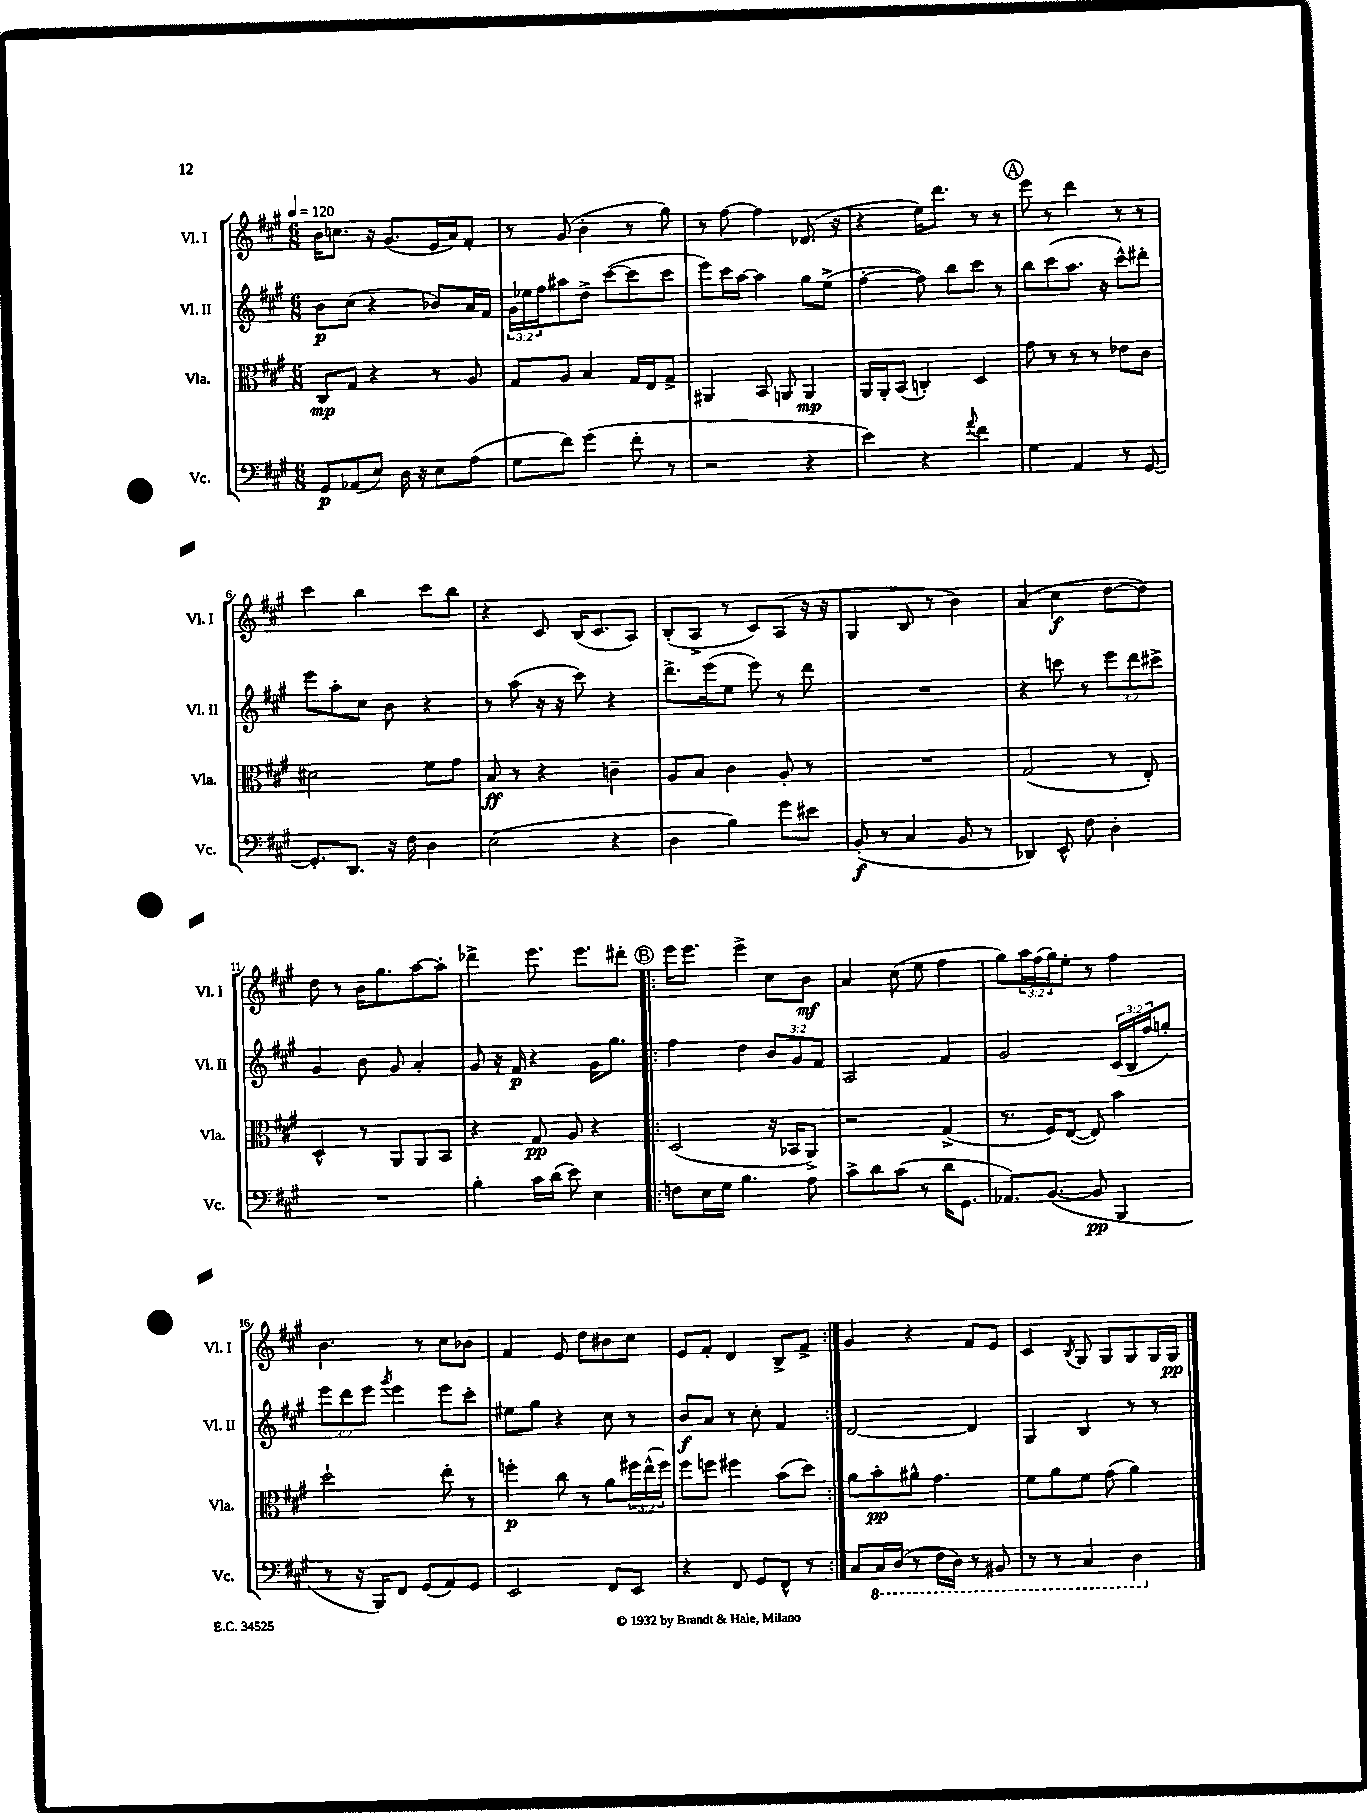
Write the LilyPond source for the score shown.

<<
\new StaffGroup <<
\new Staff = "s0" \with { instrumentName = "Vl. I" shortInstrumentName = "Vl. I" } {
    \clef treble \key a \major \numericTimeSignature \time 6/8 \override Staff.TupletNumber.text = #tuplet-number::calc-fraction-text \tempo 4 = 120
    b'16 c''8. r16 gis'8.( e'16 a'16) fis'8-. |
    r8 gis'8( b'4-. r8 gis''8) |
    r8 fis''8~ fis''4 des'8.( r16 |
    r4 e''16) d'''8. r8 r8 |
    \mark \markup { \circle "A" } e'''8 r8 d'''4 r8 r8 |
    cis'''4 b''4 cis'''8 b''8 |
    r4 cis'8 b16( cis'8. a8) |
    b8-.( a8-> r8 cis'8) a8( r16 r16 |
    gis4 b8 r8 b'4) |
    a'4( cis''4\f d''8~ d''8) |
    d''8 r8 b'16 gis''8. a''8~ a''8-. |
    des'''4-> e'''8. e'''8. dis'''8-. |
    \repeat volta 2 { \mark \markup { \circle "B" } e'''16 e'''8. e'''4-> cis''8 b'8\mf |
    a'4 cis''8( e''8 fis''4 |
    gis''8) \tuplet 3/2 { a''16 fis''16( gis''16) } e''8-. r8 fis''4 |
    b'4. r8 cis''8 bes'8 |
    fis'4 e'8 d''8 bis'8 cis''8 |
    e'8 fis'8-. d'4 b8-> fis'8-> | }
    gis'4 r4 fis'8 e'8 |
    cis'4 \acciaccatura { b8 } gis8 gis8 gis8 gis16 gis16\pp \bar "|." |
}
\new Staff = "s1" \with { instrumentName = "Vl. II" shortInstrumentName = "Vl. II" } {
    \clef treble \key a \major \numericTimeSignature \time 6/8 \override Staff.TupletNumber.text = #tuplet-number::calc-fraction-text
    b'8\p cis''8( r4 bes'8) a'16 fis'16 |
    \tuplet 3/2 { gis'16 ees''16 fis''16 } ais''8 d''8-> cis'''8~( cis'''8 cis'''8 |
    e'''8) cis'''16 a''16~ a''4 gis''8 e''8->( |
    fis''4~-. fis''8) b''8 cis'''8 r8 |
    \mark \markup { \circle "A" } b''8 cis'''8( a''8. r16 cis'''8-^) dis'''8-. |
    e'''8 a''8-. cis''8 b'8 r4 |
    r8 a''8( r16 r16 cis'''8) r4 |
    d'''8.-> e'''16( e''8 e'''8) r8 d'''8 |
    R2. |
    r4 c'''8 r8 \tuplet 3/2 { e'''8 d'''8 cis'''8-> } |
    gis'4 b'8 gis'8 a'4-. |
    gis'8 r16 fis'16\p r4 gis'16 gis''8. |
    \repeat volta 2 { \mark \markup { \circle "B" } fis''4 d''4 \tuplet 3/2 { b'8 gis'8 fis'8 } |
    a2 fis'4 |
    gis'2 \tuplet 3/2 { cis'16( b16 fis''16 } g''8-.) |
    \tuplet 3/2 { e'''8 d'''8 e'''8 } \acciaccatura { gis'''8 } e'''4 e'''8 cis'''8-. |
    eis''8 gis''8 r4 cis''8 r8 |
    b'8\f a'8 r8 cis''8-. fis'4 | }
    d'2~ d'4 |
    gis4 b4 r8 r8 \bar "|." |
}
\new Staff = "s2" \with { instrumentName = "Vla." shortInstrumentName = "Vla." } {
    \clef alto \key a \major \numericTimeSignature \time 6/8 \override Staff.TupletNumber.text = #tuplet-number::calc-fraction-text
    cis8\mp gis8 r4 r8 a8 |
    gis8 a8 b4 gis16 e16 gis8-> |
    ais,4 b,8 a,8 a,4\mp |
    a,16 a,16-. b,8( c4-.) d4 |
    \mark \markup { \circle "A" } gis'8 r8 r8 r8 ees'8 cis'8 |
    dis'2 fis'8 gis'8 |
    b8\ff r8 r4 c'4-- |
    a8 b8 cis'4 a8-. r8 |
    R2. |
    gis2( r8 e8-.) |
    d4-^ r8 a,8 a,8 b,8 |
    r4 gis8\pp a8 r4 |
    \repeat volta 2 { \mark \markup { \circle "B" } d2( r16 bes,16 a,8->) |
    r2 gis4->( |
    r8. fis16) e8~( e8) b'4 |
    d''2-! e''8-. r8 |
    f''4-.\p cis''8 r8 a'8 \tuplet 3/2 { fis''16 e''16-^( fis''16) } |
    fis''8 f''8 fis''4 b'8( d''8) | }
    a'8 b'8-.\pp ais'8-^ gis'4. |
    fis'8 a'8 fis'8 gis'8( a'4) \bar "|." |
}
\new Staff = "s3" \with { instrumentName = "Vc." shortInstrumentName = "Vc." } {
    \clef bass \key a \major \numericTimeSignature \time 6/8
    gis,8\p aes,8( e8) d16 r16 e8 a8( |
    gis8 fis'8) gis'4( fis'8-. r8 |
    r2 r4 |
    e'4) r4 \appoggiatura { a'8 } fis'4 |
    \mark \markup { \circle "A" } gis4 a,4 r8 gis,8~ |
    gis,8.-. d,8. r16 fis16 d4 |
    e2( r4 |
    d4 b4) gis'8 eis'8 |
    b,8-.\f( r8 cis4 b,8 r8 |
    des,4) e,8-^ fis8 d4-. |
    R2. |
    b4-. cis'16 d'16( e'8) e4 |
    \repeat volta 2 { \mark \markup { \circle "B" } f8 e16 gis16 b4. a8 |
    cis'8-> d'8 cis'8( r8 d'16 gis,8. |
    aes,8.) b,8.~( b,8\pp b,,4 |
    r8 r16 b,,16) fis,8 gis,8( a,8) gis,8 |
    e,2 fis,8 e,8 |
    r4 fis,8 gis,8 fis,8-^ r8 | }
    cis8 \ottava #-1 cis,16 d,16( r8 fis,16 d,16) r8 bis,,8 |
    r8 r8 cis,4 d,4 \ottava #0 \bar "|." |
}
>>
>>
